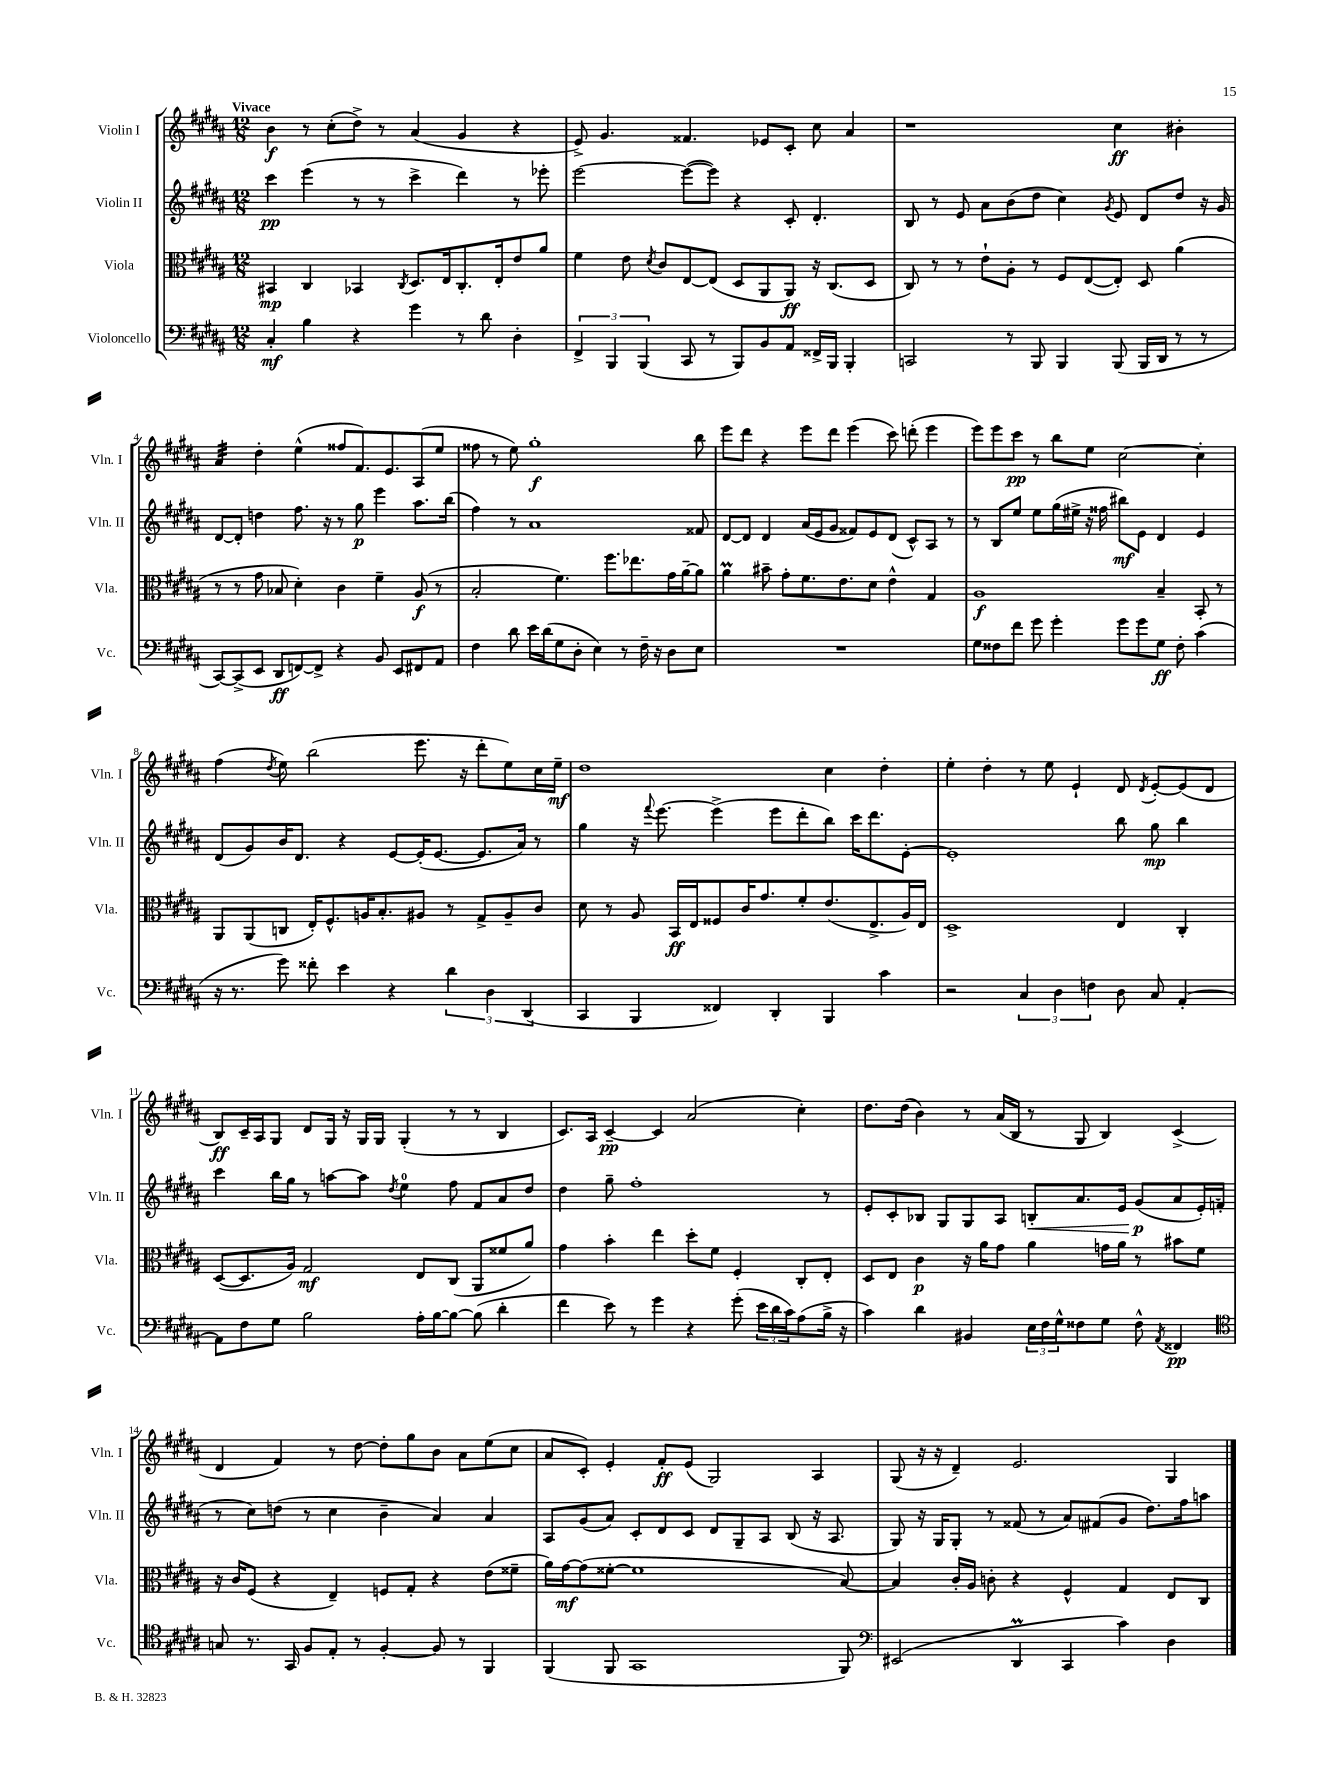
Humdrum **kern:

**kern	**dynam	**kern	**dynam	**kern	**dynam	**kern	**dynam
*part4	*part4	*part3	*part3	*part2	*part2	*part1	*part1
*staff4	*staff4	*staff3	*staff3	*staff2	*staff2	*staff1	*staff1
*I"Violoncello	*	*I"Viola	*	*I"Violin II	*	*I"Violin I	*
*I'Vc.	*	*I'Vla.	*	*I'Vln. II	*	*I'Vln. I	*
*clefF4	*	*clefC3	*	*clefG2	*	*clefG2	*
*k[f#c#g#d#a#]	*	*k[f#c#g#d#a#]	*	*k[f#c#g#d#a#]	*	*k[f#c#g#d#a#]	*
*M12/8	*	*M12/8	*	*M12/8	*	*M12/8	*
=1	=1	=1	=1	=1	=1	=1	=1
!	!	!	!	!	!	!LO:TX:a:B:t=Vivace	!
4C#'/	mf	4BB#X/	mp	4ccc#\	pp	4b\	f
4B\	.	4C#/	.	(4eee\	.	8r	.
.	.	.	.	.	.	(8cc#'\L	.
4r	.	4BB-X/	.	8r	.	8dd#^\J)	.
.	.	.	.	8r	.	8r	.
.	.	8qC#/	.	.	.	.	.
4g#\	.	8.D#/L	.	4ccc#^\	.	(4a#/	.
.	.	16E/k	.	.	.	.	.
8r	.	8.C#'/	.	4ddd#\)	.	4g#/	.
8d#\	.	.	.	.	.	.	.
.	.	16E'/k	.	.	.	.	.
4D#'\	.	8e/	.	8r	.	4r	.
.	.	8a#/J	.	8eee-X'\	.	.	.
=2	=2	=2	=2	=2	=2	=2	=2
6FF#^/	.	4f#\	.	[2eee\	.	8e^/)	.
.	.	.	.	.	.	4.g#/	.
6BBB/	.	.	.	.	.	.	.
.	.	8e\	.	.	.	.	.
(6BBB/	.	.	.	.	.	.	.
.	.	8qd#/	.	.	.	.	.
.	.	8c#/L	.	.	.	.	.
8CC#/	.	[8E/	.	(8eee\L_	.	4.f##X/	.
8r	.	(8E/J]	.	8eee\J])	.	.	.
8BBB/L)	.	8D#/L	.	4r	.	.	.
8BB/	.	8AA#/	.	.	.	8e-X/L	.
8AA#/J	.	8AA#/J)	ff	8c#'/	.	8c#'/J	.
16FF##X^/LL	.	16r	.	4.d#'/	.	8cc#\	.
16BBB/JJ	.	(8.C#/L	.	.	.	.	.
4BBB'/	.	.	.	.	.	4a#/	.
.	.	8D#/J	.	.	.	.	.
=3	=3	=3	=3	=3	=3	=3	=3
2CCn/	.	8C#/)	.	8B/	.	1r	.
.	.	8r	.	8r	.	.	.
.	.	8r	.	8e/	.	.	.
.	.	8e`\L	.	8a#\L	.	.	.
8r	.	8A#'\J	.	(8b\	.	.	.
8BBB/	.	8r	.	8dd#\J	.	.	.
4BBB/	.	8F#/L	.	4cc#\)	.	.	.
.	.	([8E/	.	.	.	.	.
.	.	.	.	8qg#/	.	.	.
(8BBB/	.	8E'/J])	.	8e/	.	4cc#\	ff
16BBB/LL	.	8D#/	.	8d#/L	.	.	.
16DD#/JJ	.	.	.	.	.	.	.
8r	.	(4a#\	.	8dd#/J	.	4b#X'\	.
8r	.	.	.	16r	.	.	.
.	.	.	.	16g#/	.	.	.
!!LO:LB:g=z
=4	=4	=4	=4	=4	=4	=4	=4
*	*	*	*	*	*	*tremolo	*
[8CC#/L)	.	8r	.	[8d#/L	.	32a#/LLL	.
.	.	.	.	.	.	32a#/	.
.	.	.	.	.	.	32a#/	.
.	.	.	.	.	.	32a#/	.
(8CC#^/]	.	8r	.	8d#'/J]	.	32a#/	.
.	.	.	.	.	.	32a#/	.
.	.	.	.	.	.	32a#/	.
.	.	.	.	.	.	32a#/JJJ	.
*	*	*	*	*	*	*Xtremolo	*
8EE/J	.	8g#\	.	4ddn\	.	4dd#'\	.
8DD#/L	ff	8B-X/	.	.	.	.	.
[8FFn/)	.	4d#'\)	.	8.ff#\	.	(4ee^^\	.
8FF^/J]	.	.	.	.	.	.	.
.	.	.	.	16r	.	.	.
4r	.	4c#\	.	8r	.	8ff##X/L	.
.	.	.	.	8gg#\	p	8.f#/)	.
8BB/	.	4f#~\	.	4eee\	.	.	.
.	.	.	.	.	.	8.e/	.
8EE/L	.	.	.	.	.	.	.
8FF#X/	.	(8A#/	f	8.aa#\L	.	(8A#/	.
8AA#/J	.	8r	.	.	.	8ee/J	.
.	.	.	.	(16bb\Jk	.	.	.
=5	=5	=5	=5	=5	=5	=5	=5
4F#\	.	2B'/	.	4ff#\)	.	8ff##X\	.
.	.	.	.	.	.	8r	.
8d#\	.	.	.	8r	.	8ee\)	.
16e\LL	.	.	.	1a#	.	1gg#'	f
(16d#\J	.	.	.	.	.	.	.
8G#\	.	4.f#\)	.	.	.	.	.
8D#'\J	.	.	.	.	.	.	.
4E\)	.	.	.	.	.	.	.
.	.	8.ff#\L	.	.	.	.	.
8r	.	.	.	.	.	.	.
.	.	8.ee-X\	.	.	.	.	.
16F#~\	.	.	.	.	.	.	.
16r	.	.	.	.	.	.	.
8D#\L	.	16g#\L	.	.	.	.	.
.	.	[16a#~\J	.	.	.	.	.
8E\J	.	8a#\J]	.	8f##X/	.	8bb\	.
=6	=6	=6	=6	=6	=6	=6	=6
1.r	.	4a#m\	.	[8d#/L	.	8eee\L	.
.	.	.	.	8d#/J]	.	8ddd#\J	.
.	.	8b#X~\	.	4d#/	.	4r	.
.	.	8g#'\L	.	.	.	.	.
.	.	8.f#\	.	(16a#/LL	.	8eee\L	.
.	.	.	.	16e/J	.	.	.
.	.	.	.	8g#/J	.	8ddd#\J	.
.	.	8.e\	.	.	.	.	.
.	.	.	.	8f##X/L)	.	(4eee\	.
.	.	8d#\J	.	8e/	.	.	.
.	.	4e^^\	.	(8d#/J	.	8ccc#\)	.
.	.	.	.	8c#^^/L)	.	(8dddn'\	.
.	.	4G#/	.	8A#/J	.	4eee\	.
.	.	.	.	8r	.	.	.
=7	=7	=7	=7	=7	=7	=7	=7
8G#\L	.	1A#	f	8r	.	8eee\L)	.
8F##X\	.	.	.	8B/L	.	8eee\	.
8f#\J	.	.	.	8ee/J	.	8ccc#\J	pp
8g#\	.	.	.	8ee\L	.	8r	.
4g#'\	.	.	.	(16gg#\L	.	8bb\L	.
.	.	.	.	16ee#X^\JJ	.	.	.
.	.	.	.	16r	.	8ee\J	.
.	.	.	.	16ff##X\	.	.	.
8g#\L	.	.	.	8bb#X\L)	mf	[2cc#\	.
8g#\	.	.	.	8e\J	.	.	.
8G#\J	ff	4B~/	.	4d#/	.	.	.
8F##'\	.	.	.	.	.	.	.
(4c#\	.	8BB'/	.	4e/	.	4cc#'\]	.
.	.	8r	.	.	.	.	.
!!LO:LB:g=z
=8	=8	=8	=8	=8	=8	=8	=8
16r	.	8AA#/L	.	(8d#/L	.	(4ff#\	.
8.r	.	.	.	.	.	.	.
.	.	(8AA#/	.	8g#/)	.	.	.
.	.	.	.	.	.	8qdd#/	.
8g#\)	.	8Cn/J	.	16b/K	.	8ee\)	.
.	.	.	.	8.d#/J	.	.	.
8f##X'\	.	16E'/KL)	.	.	.	(2bb\	.
.	.	8.F#^^/	.	.	.	.	.
4e\	.	.	.	4r	.	.	.
.	.	16An/K	.	.	.	.	.
.	.	8.B'/	.	.	.	.	.
4r	.	.	.	[8e/L	.	.	.
.	.	8A#X/J	.	(16e'/K]	.	8.eee\	.
.	.	.	.	[8.e/J	.	.	.
6d#\	.	8r	.	.	.	.	.
.	.	.	.	.	.	16r	.
.	.	8G#^/L	.	8.e/L]	.	8ddd#'\L	.
6D#\	.	.	.	.	.	.	.
.	.	8A#~/	.	.	.	8ee\)	.
.	.	.	.	16a#/Jk)	.	.	.
(6DD#/	.	.	.	.	.	.	.
.	.	8c#/J	.	8r	.	16cc#\L	.
.	.	.	.	.	.	16ee~\JJ	mf
=9	=9	=9	=9	=9	=9	=9	=9
4CC#/	.	8d#\	.	4gg#\	.	1dd#	.
.	.	8r	.	.	.	.	.
4BBB/	.	8A#/	.	16r	.	.	.
.	.	.	.	8qqfff#/	.	.	.
.	.	.	.	[8.eee\	.	.	.
.	.	16BB/LL	ff	.	.	.	.
.	.	16E/J	.	.	.	.	.
4FF##X/)	.	8F##X/	.	(4eee^\]	.	.	.
.	.	16c#/K	.	.	.	.	.
.	.	8.g#/	.	.	.	.	.
4DD#'/	.	.	.	8eee\L	.	.	.
.	.	8f#'/	.	8ddd#'\	.	.	.
4BBB/	.	(8.e/	.	8bb\J)	.	4cc#\	.
.	.	.	.	16ccc#\KL	.	.	.
.	.	8.E^/	.	8.ddd#\	.	.	.
4c#\	.	.	.	.	.	4dd#'\	.
.	.	16A#/L)	.	[8e'\J	.	.	.
.	.	16E/JJ	.	.	.	.	.
=10	=10	=10	=10	=10	=10	=10	=10
2r	.	1D#^	.	1e']	.	4ee'\	.
.	.	.	.	.	.	4dd#'\	.
6C#/	.	.	.	.	.	8r	.
.	.	.	.	.	.	8ee\	.
6D#\	.	.	.	.	.	.	.
.	.	.	.	.	.	4e`/	.
6Fn\	.	.	.	.	.	.	.
8D#\	.	4E/	.	8bb\	.	8d#/	.
.	.	.	.	.	.	8qd#/	.
8C#/	.	.	.	8gg#\	mp	[8e'/L	.
[4AA#'/	.	4C#'/	.	4bb\	.	(8e/]	.
.	.	.	.	.	.	8d#/J	.
!!LO:LB:g=z
=11	=11	=11	=11	=11	=11	=11	=11
8AA#\L]	.	([8D#/L	.	4ccc#\	.	8B/L)	ff
8F#\	.	8.D#/]	.	.	.	16c#~/L	.
.	.	.	.	.	.	16A#/J	.
8G#\J	.	.	.	16bb\LL	.	8G#/J	.
.	.	16A#/Jk)	.	16gg#\JJ	.	.	.
2B\	.	2G#/	mf	8r	.	8d#/L	.
.	.	.	.	[8aan\L	.	16G#/Jk	.
.	.	.	.	.	.	16r	.
.	.	.	.	8aa\J]	.	16G#/LL	.
.	.	.	.	.	.	16G#/JJ	.
.	.	.	.	8qdd#/	.	.	.
.	.	.	.	4ee\	.	(4G#'/	.
16A#'\LL	.	8E/L	.	.	.	.	.
[16B\J	.	.	.	.	.	.	.
8B\J_	.	(8C#/J	.	8ff#\	.	8r	.
(8B\]	.	8AA#/L	.	8f#/L	.	8r	.
4d#'\	.	8f##X/	.	8a#/	.	4B/	.
.	.	8a#/J)	.	8dd#/J	.	.	.
=12	=12	=12	=12	=12	=12	=12	=12
4f#\	.	4g#\	.	4dd#\	.	8.c#/L)	.
.	.	.	.	.	.	16A#/Jk	.
8e\)	.	4b'\	.	8gg#~\	.	[4c#~/	pp
8r	.	.	.	1ff#'	.	.	.
4g#\	.	4ee\	.	.	.	4c#/]	.
4r	.	8dd#'\L	.	.	.	(2a#/	.
.	.	8f#\J	.	.	.	.	.
(8g#'\	.	4F#'/	.	.	.	.	.
24e\LL	.	.	.	.	.	.	.
24d#\	.	.	.	.	.	.	.
24c#\J)	.	.	.	.	.	.	.
(8A#\	.	8C#'/L	.	.	.	4cc#'\)	.
16B^\Jk	.	8E'/J	.	8r	.	.	.
16r	.	.	.	.	.	.	.
=13	=13	=13	=13	=13	=13	=13	=13
4c#\)	.	8D#/L	.	8e'/L	.	8.dd#\L	.
.	.	8E/J	.	8c#'/	.	.	.
.	.	.	.	.	.	(16dd#\Jk	.
4d#\	.	4c#\	p	8B-X/J	.	4b\)	.
.	.	.	.	8G#/L	.	.	.
4BB#X/	.	16r	.	8G#/	.	8r	.
.	.	16a#\KL	.	.	.	.	.
.	.	8g#\J	.	8A#/J	.	(16a#/LL	.
.	.	.	.	.	.	16B/JJ	.
!	!	!	!	!	!LO:HP:b	!	!
24E\LL	.	4a#\	.	8Bn'/L	<	8r	.
24F#\	.	.	.	.	.	.	.
24G#^^\J	.	.	.	.	.	.	.
8F##X\	.	.	.	8.a#/	.	8G#/	.
8G#\J	.	16gn\LL	.	.	.	4B/)	.
.	.	16a#\JJ	.	16e/Jk	.	.	.
8F##^^\	.	8r	.	(8g#/L	p	.	.
8qAA#/	.	.	.	.	.	.	.
4FF##X/	pp	8b#X\L	.	8a#/	[	(4c#^/	.
.	.	8f#\J	.	16e'/L)	.	.	.
.	.	.	.	(16fn'/JJ	.	.	.
!!LO:LB:g=z
=14	=14	=14	=14	=14	=14	=14	=14
*clefC4	*	*	*	*	*	*	*
8Gn/	.	16r	.	8r	.	4d#/	.
.	.	16c#/KL	.	.	.	.	.
8.r	.	(8F#/J	.	8cc#\L)	.	.	.
.	.	4r	.	(8ddn\J	.	4f#/)	.
16GG#/	.	.	.	.	.	.	.
8F#/L	.	.	.	8r	.	.	.
8E'/J	.	4E~/)	.	4cc#\	.	8r	.
8r	.	.	.	.	.	[8dd#\	.
[4F#'/	.	8Fn/L	.	4b~\	.	8dd#'\L]	.
.	.	8G#'/J	.	.	.	8gg#\	.
8F#/]	.	4r	.	4a#/)	.	8b\J	.
8r	.	.	.	.	.	8a#\L	.
4FF#/	.	(8e\L	.	4a#/	.	(8ee\	.
.	.	8f##X~\J	.	.	.	8cc#\J	.
=15	=15	=15	=15	=15	=15	=15	=15
(4FF#/	.	16a#\LL)	.	8A#/L	.	8a#/L	.
.	.	[16g#\J	mf	.	.	.	.
.	.	(8g#\]	.	(8g#/	.	8c#'/J)	.
8FF#/	.	[8f##X'\J	.	8a#/J)	.	4e'/	.
1GG#	.	1f##]	.	8c#'/L	.	.	.
.	.	.	.	8d#/	.	8f#'/L	ff
.	.	.	.	8c#/J	.	(8e/J	.
.	.	.	.	8d#/L	.	2G#/)	.
.	.	.	.	8G#~/	.	.	.
.	.	.	.	8A#/J	.	.	.
.	.	.	.	(8B/	.	.	.
.	.	.	.	16r	.	4A#/	.
.	.	.	.	8.A#/	.	.	.
8FF#/)	.	[8B/)	.	.	.	.	.
=16	=16	=16	=16	=16	=16	=16	=16
*clefF4	*	*	*	*	*	*	*
(2EE#X/	.	4B/]	.	8G#/)	.	(8G#/	.
.	.	.	.	16r	.	16r	.
.	.	.	.	16G#/KL	.	16r	.
.	.	16c#'/LL	.	8G#'/J	.	4d#~/)	.
.	.	16A#/JJ	.	.	.	.	.
.	.	8cn'\	.	8r	.	.	.
4DD#m/	.	4r	.	(8f##X/	.	2.e/	.
.	.	.	.	8r	.	.	.
4CC#/	.	4F#^^/	.	8a#/L)	.	.	.
.	.	.	.	(8f#X/	.	.	.
4c#\)	.	4G#/	.	8g#/J	.	.	.
.	.	.	.	8.dd#\L)	.	.	.
4D#\	.	8E/L	.	.	.	4G#/	.
.	.	.	.	16ff#\k	.	.	.
.	.	8C#/J	.	8aan\J	.	.	.
==	==	==	==	==	==	==	==
*-	*-	*-	*-	*-	*-	*-	*-
